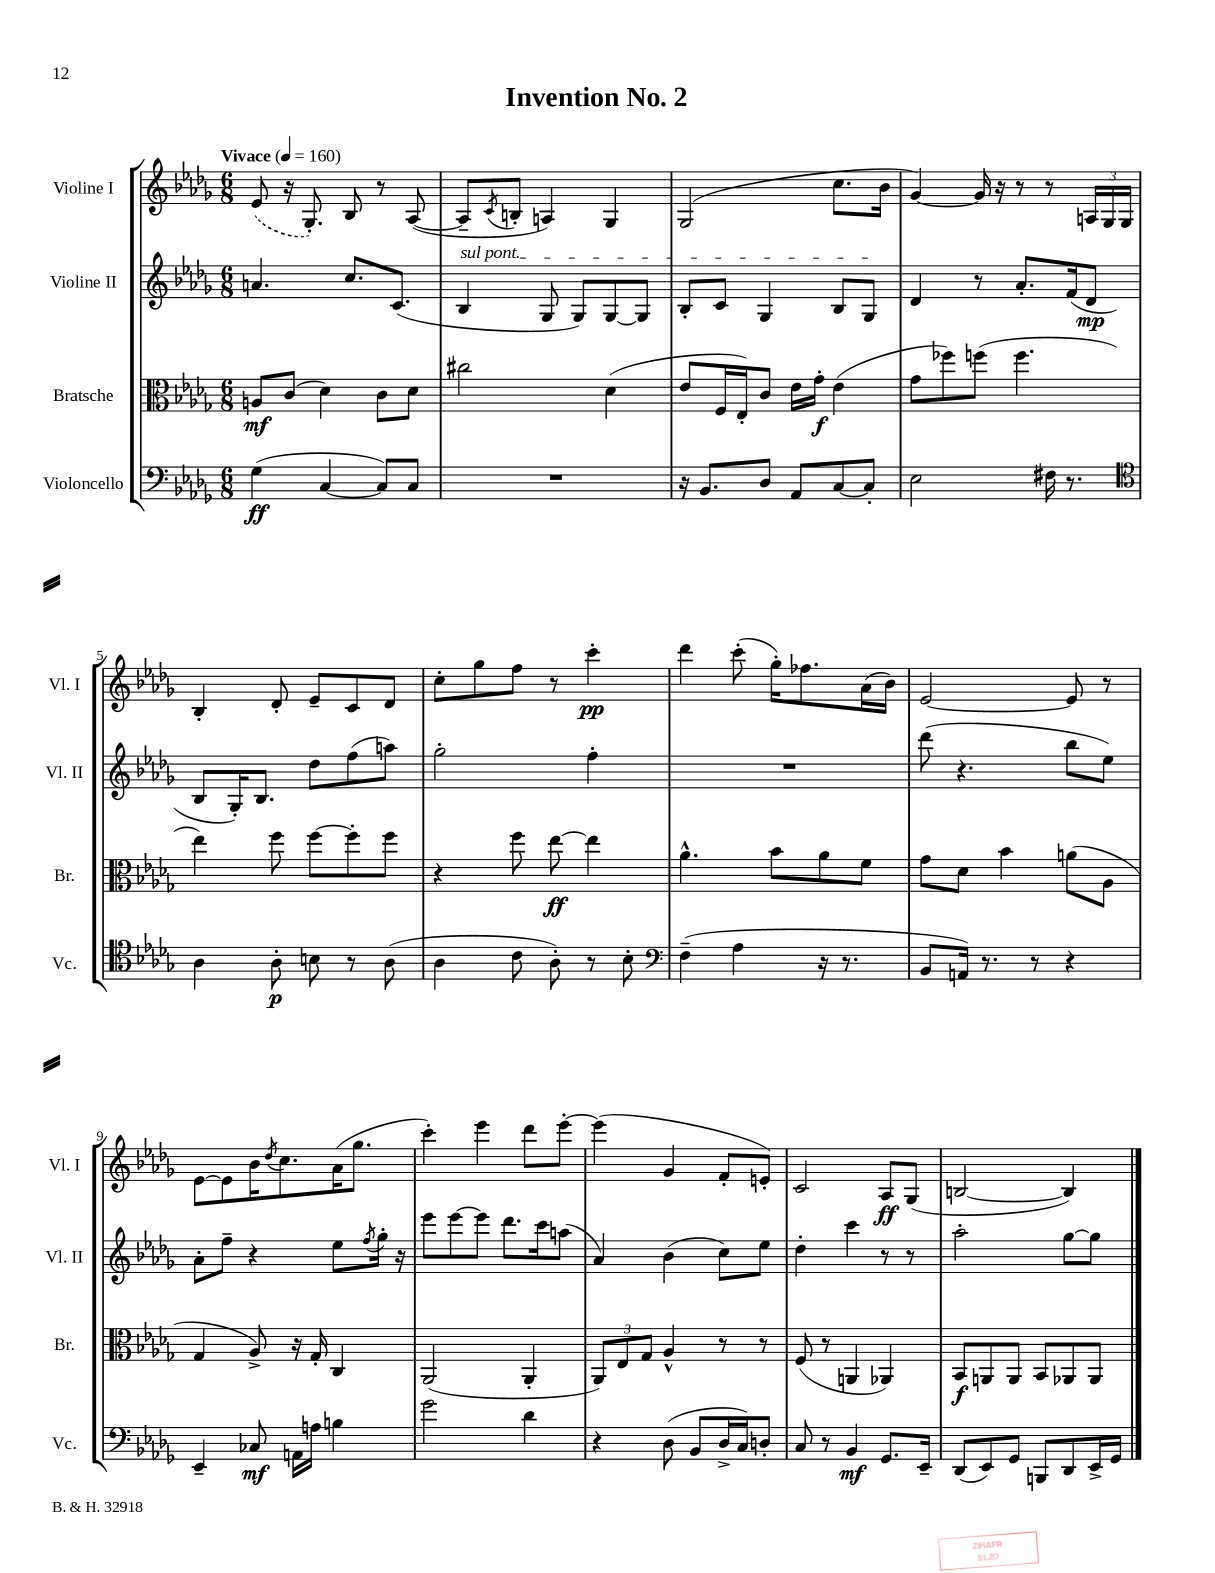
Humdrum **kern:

**kern	**kern	**kern	**kern
*staff4	*staff3	*staff2	*staff1
*clefF4	*clefC3	*clefG2	*clefG2
*k[b-e-a-d-g-]	*k[b-e-a-d-g-]	*k[b-e-a-d-g-]	*k[b-e-a-d-g-]
*M6/8	*M6/8	*M6/8	*M6/8
*MM160	*MM160	*MM160	*MM160
(4G-\	8A/L	4.a/	(8e-/
.	(8c/J	.	16r
.	.	.	8.G-'/)
[4C/	4d-\)	.	.
.	.	8.cc/L	8B-/
8C/]L)	8c\L	.	8r
.	.	(8.c/J	.
8C/J	8d-\J	.	([8A-/
=	=	=	=
2.r	2cc#\	4B-/	8A-~/]L
.	.	.	8qc/
.	.	.	8B'/J
.	.	8G-/	4A/)
.	.	8G-/L)	.
.	(4d-\	[8G-/	4G-/
.	.	8G-/]J	.
=	=	=	=
16r	8e-/L	8B-'/L	(2G-/
8.BB-/L	.	.	.
.	16F/L	8c/J	.
.	16E-'/J)	.	.
8D-/J	8c/J	4G-/	.
8AA-/L	16e-\LL	.	.
.	16g-'\JJ	.	.
[8C/	(4e-\	8B-/L	8.cc\L
8C'/]J	.	8G-/J	.
.	.	.	16b-\Jk
=	=	=	=
2E-\	8g-\L	4d-/	[4g-/)
.	8ff-\)	.	.
.	(8ff\J	8r	16g-/]
.	.	.	16r
.	4.ff\	8.a-'/L	8r
16F#\	.	.	8r
8.r	.	(16f/k	.
.	.	8d-/J	24A/LL
.	.	.	24G-/
.	.	.	24G-/JJ
=	=	=	=
*clefC4	*	*	*
4A-\	4ee-\)	8B-/L	4B-'/
.	.	16G-'/K)	.
.	.	8.B-/J	.
8A-'\	8ff\	.	8d-'/
8B\	[8ff\L	8dd-\L	8e-~/L
8r	8ff'\]	(8ff\	8c/
(8A-\	8ff\J	8aa\J)	8d-/J
=	=	=	=
4A-\	4r	2gg-'\	8cc'\L
.	.	.	8gg-\
8c\	8ff\	.	8ff\J
8A-'\)	[8ee-\	.	8r
8r	4ee-\]	4ff'\	4ccc'\
8B-'\	.	.	.
=	=	=	=
*clefF4	*	*	*
(4F~\	4.a-^^\	2.r	4ddd-\
4A-\	.	.	(8ccc'\
.	8b-\L	.	16gg-'\LK)
.	.	.	8.ff-\
16r	8a-\	.	.
8.r	.	.	.
.	8f\J	.	(16a-\L
.	.	.	16b-\JJ)
=	=	=	=
8BB-/L	8g-\L	(8ddd-\	[2e-/
16AA/Jk)	8d-\J	4.r	.
8.r	.	.	.
.	4b-\	.	.
8r	.	.	.
4r	(8a\L	8bb-\L	8e-/]
.	8A-\J	8ee-\J)	8r
=	=	=	=
4EE-~/	4G-/	8a-'\L	[8e-\L
.	.	8ff~\J	8e-\]
8C-/	8A-^/)	4r	16b-\K
.	.	.	8qdd-/
.	.	.	8.cc\
16AA\LL	16r	.	.
16A\JJ	16G-'/	.	.
4B\	4C/	8ee-\L	(16a-\K
.	.	.	8.gg-\J
.	.	8qff/	.
.	.	16gg-'\Jk	.
.	.	16r	.
=	=	=	=
2g-\	(2AA-/	8eee-\L	4ccc'\)
.	.	[8eee-\	.
.	.	8eee-\]J	4eee-\
.	.	8.ddd-\L	.
4d-\	4AA-'/	.	8ddd-\L
.	.	16ccc\k	.
.	.	(8aa\J	[8eee-'\J
=	=	=	=
4r	12AA-/L)	4a-/)	(4eee-\]
.	12E-/	.	.
.	12G-/J	.	.
(8D-\	4A-^^/	(4b-\	4g-/
8BB-/L	.	.	.
16D-^/L	8r	8cc\L)	8f'/L
16C/J)	.	.	.
8D'/J	8r	8ee-\J	8e'/J)
=	=	=	=
8C/	(8F/	4dd-'\	2c/
8r	8r	.	.
4BB-/	4AA/	4ccc\	.
8.GG-/L	4AA-/)	8r	8A-/L
.	.	8r	(8G-/J
16EE-~/Jk	.	.	.
=	=	=	=
(8DD-/L	8BB-/L	2aa-'\	[2B/
8EE-/)	8AA/	.	.
8GG-/J	8AA/J	.	.
8BBB/L	8BB-/L	.	.
8DD-/	8AA-/	[8gg-\L	4B/])
16EE-^/L	8AA-/J	8gg-\]J	.
16GG-/JJ	.	.	.
==	==	==	==
*-	*-	*-	*-
